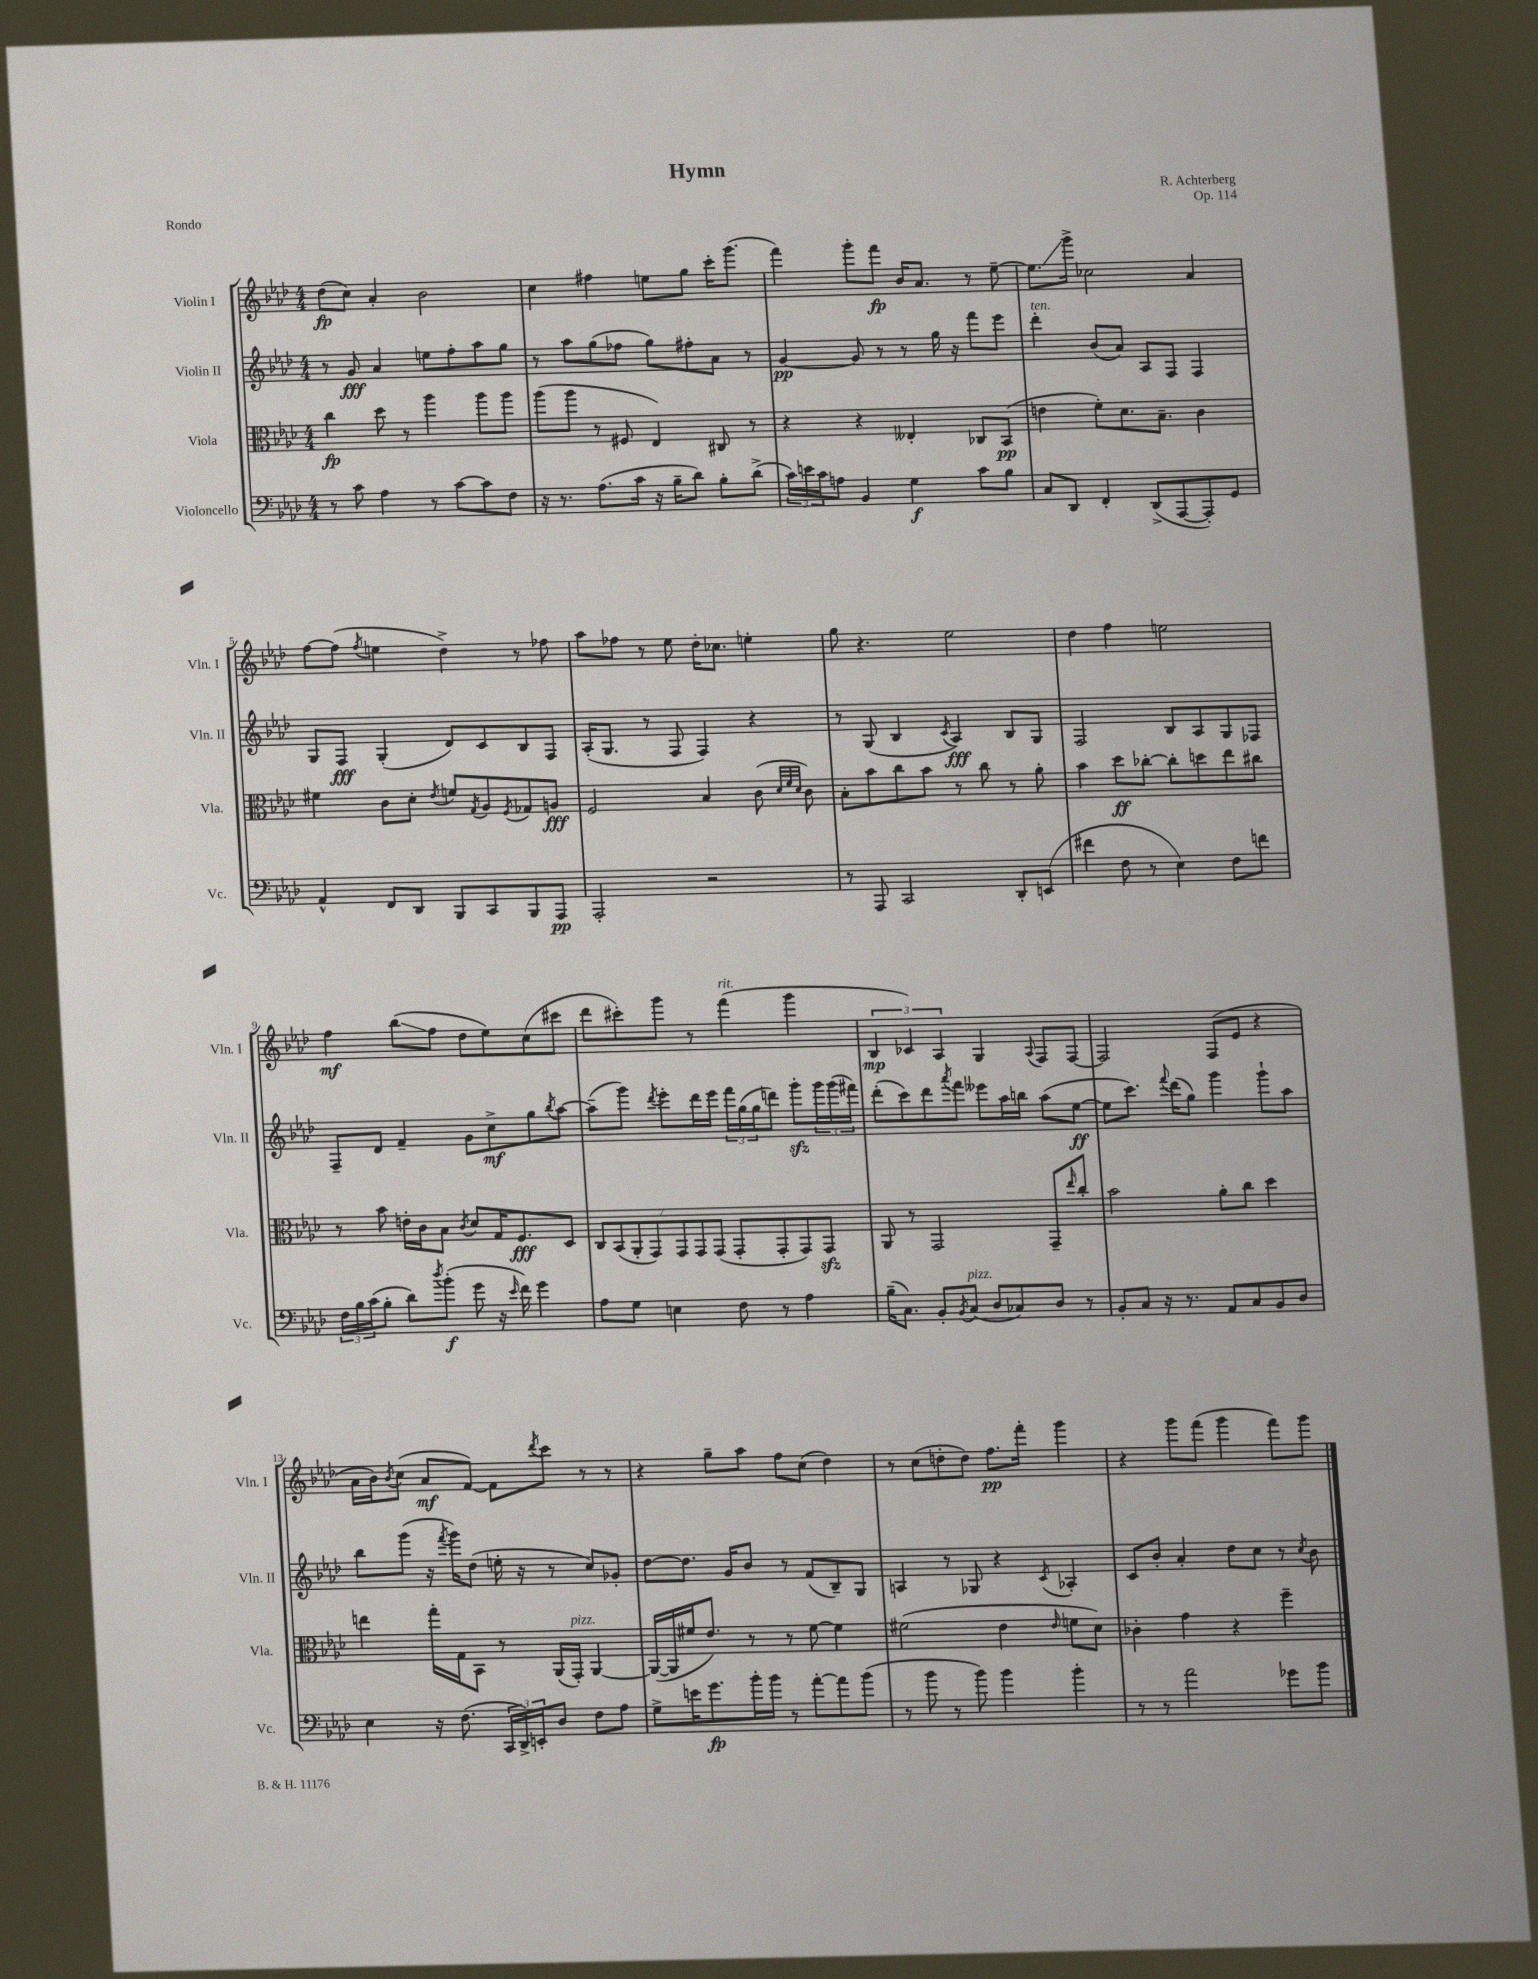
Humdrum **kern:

**kern	**kern	**kern	**kern
*staff4	*staff3	*staff2	*staff1
*clefF4	*clefC3	*clefG2	*clefG2
*k[b-e-a-d-]	*k[b-e-a-d-]	*k[b-e-a-d-]	*k[b-e-a-d-]
*M4/4	*M4/4	*M4/4	*M4/4
8r	4cc	8r	(8dd-
8c	.	8g	8cc)
4A-	8dd-	4a-	4a-'
.	8r	.	.
8r	4aa-	8ee	2b-
[8c	.	8ff'	.
8c]	8aa-	8aa-	.
8F	8aa-	8gg	.
=	=	=	=
16r	(8aa-	8r	4cc
8.r	.	.	.
.	8aa-	8aa-	.
(8.A-	8r	(8gg	4ff#
.	8F#	8ff-	.
16c	.	.	.
16r	4E-)	8gg)	8ee
16B-~	.	.	.
8d-)	.	8ff#'	8gg
8B-'	8C#	8a-	16ccc'
.	.	.	(8.ggg
(8d-^	8r	8r	.
=	=	=	=
24c)	4r	[4g	4fff)
24e	.	.	.
24c	.	.	.
8A	.	.	.
4BB-	4r	8g]	8ggg'
.	.	8r	8fff
4G	4E--'	8r	16b-
.	.	.	8.a-
.	.	16gg	.
.	.	16r	.
8c	8C-	8fff	8r
8B-	(8BB-	8eee-	[8ee-~
=	=	=	=
8C	4e	4ddd-'	8.ee-]
8DD-	.	.	.
.	.	.	16ggg^
4FF'	8f')	(8b-	2cc-
.	8.d-	8a-)	.
(8DD-^	.	8A-	.
.	8.B-~	.	.
[8AAA-	.	8F	.
8AAA-'])	4c	4F	4a-
8GG	.	.	.
=	=	=	=
4AA-^^	4f#	8G	[8ff
.	.	8F	(8ff]
.	.	.	8qff
8FF	8c	(4G'	4ee
8DD-	8d-'	.	.
.	8qe-	.	.
8BBB-	8f	8d-)	4dd-^)
.	8qG	.	.
8CC	8A-	8c	.
.	8qF	.	.
8BBB-	8G-	8B-	8r
8AAA-	8A	8F	8ff-
=	=	=	=
2AAA-'	2F	(16A-'	8aa-
.	.	8.G	.
.	.	.	8ff-
.	.	8r	8r
.	.	8F	8ee-
2r	4B-	4F)	16dd-'
.	.	.	8.cc-
.	(8c	4r	4ee'
.	32qqd-	.	.
.	32qqf	.	.
.	32qqd-	.	.
.	8c)	.	.
=	=	=	=
8r	8B-'	8r	8gg
8AAA-	8b-	(8G	4.r
2CC	8cc	4B-	.
.	8b-	.	.
.	.	8qc	.
.	8r	4A-)	2ee-
.	8cc	.	.
8DD-'	8r	8B-	.
(8EE	8a-'	8G	.
=	=	=	=
4f#	4b-	2F	4dd-
8F	8dd-	.	4ff
8r	[8cc-'	.	.
4E-)	8cc-']	8B-	2ee
.	8dd	8A-	.
8F	8ee-	8G	.
8f	8cc#	8F-	.
=	=	=	=
24F	8r	8F~	4ff
24B-	.	.	.
(24c	.	.	.
8B-'	8b-	8d-	.
8d-)	16e'	4f~	(8bb-
.	16c	.	.
8qdd-	.	.	.
(8b-'	8B-	.	8ff
.	8qc	.	.
8g	8d-	8g	8dd-
16r	16G	8cc^	8ee-)
16qqe-	.	.	.
16f)	8.F	.	.
4g	.	8gg	(8cc
.	.	8qbb-	.
.	8D-	[8aa-	8ccc#
=	=	=	=
8A-	14C	(8aa-~]	8ddd-
.	(14BB-	.	.
8G	.	8ggg)	8ccc#')
.	14AA-'	.	.
.	14GG)	.	.
.	.	8qddd-	.
4E	.	8eee-'	8ggg
.	14GG	.	.
.	14GG	.	.
.	.	16ddd-	8r
.	(14GG	.	.
.	.	16eee-	.
8F	8GG'	24fff	(4fff
.	.	(24gg	.
.	.	24gg	.
8r	8GG'	8ddd)	.
4A-	8GG)	8ggg'	4ggg
.	8GG	24ggg	.
.	.	(24ggg	.
.	.	24fff#)	.
=	=	=	=
(16B-~	8AA-	(8ddd-'	6B-
8.C)	.	.	.
.	8r	8ccc)	.
.	.	.	6c-)
8BB-'	2GG	8ddd-	.
.	.	.	6A-
8qBB-	.	8qaaa-	.
(8C	.	8fff	.
8D-	.	8eee--	4G
8C-)	.	16aa-	.
.	.	16bb	.
.	.	.	8qqA-
8D-	8GG~	(8aa-	8F
.	16qqee-	.	.
8r	8cc'	[8ee-	[8F
=	=	=	=
8BB-'	2b-	8ee-]	2F]
8C	.	8.ccc)	.
16r	.	.	.
.	.	8qqfff	.
8.r	.	(16ddd-	.
.	.	8gg)	.
8AA-	8a-'	4ggg	(8F
8C	8cc	.	8e-
8BB-	4dd-	8ggg`	4r
8D-	.	8aa-	.
=	=	=	=
4E-	4ee	8bb-	16a-
.	.	.	16b-)
.	.	.	8qb-
.	.	(8ggg	(8cc
16r	16gg'	16r	8a-
.	.	8qfff	.
(8.F	16G	16ggg)	.
.	8BB-	(8dd-	[8f)
24CC	8r	16ee'	8f]
24DD-^)	.	.	.
.	.	16r	.
24EE'	.	.	.
.	.	.	8qddd-
8D-	(16AA-	8r	8ccc
.	16GG')	.	.
8F	[4AA-	8cc)	8r
8A-	.	8g-'	8r
=	=	=	=
8G^	(16AA-_	[8dd-	4r
.	16AA-]	.	.
16e	16f#	8.dd-]	.
8.g	8.e-)	.	.
.	.	.	8gg~
.	.	16g	.
16b-'	8r	8b-	8aa-
16b-	.	.	.
8r	8r	8r	8ff
[8a-'	[8f#	(8f	(8cc
8a-]	4f#]	8B-~)	4dd-)
(8b-	.	8G	.
=	=	=	=
8r	(2f#	4A	8r
8b-	.	.	(8cc
8r	.	8r	8dd'
8b-)	.	8G-	8dd)
4b-	4e-	4r	8.ff
.	.	.	16fff'
.	16qqe-	8qc	.
4b-'	8f	4A-'	4ggg
.	8d-)	.	.
=	=	=	=
8r	4c-'	8c	4r
8r	.	8b-'	.
2a-	4g	4a-'	8ggg
.	.	.	(8fff
.	4r	8dd-	4ggg
.	.	8cc	.
8g-	4ff~	8r	8fff)
.	.	8qcc	.
8b-	.	8b-	8ggg
==	==	==	==
*-	*-	*-	*-
